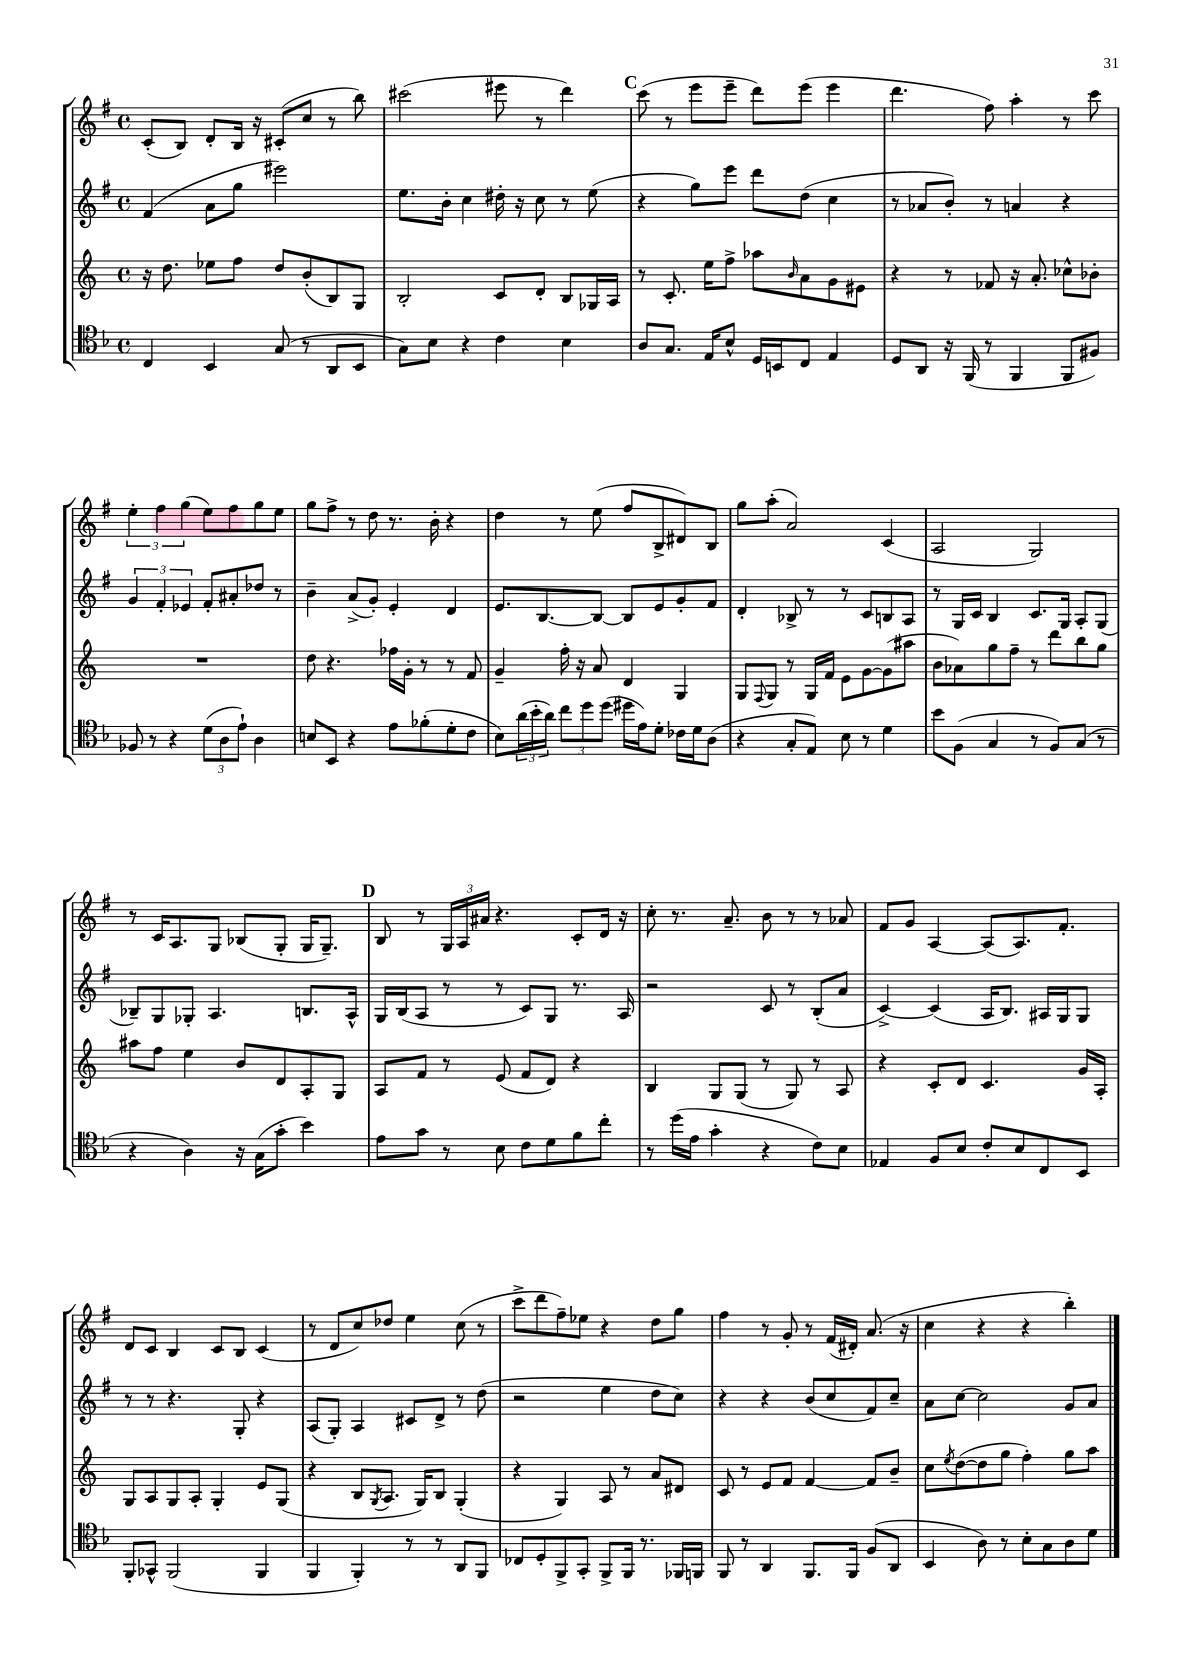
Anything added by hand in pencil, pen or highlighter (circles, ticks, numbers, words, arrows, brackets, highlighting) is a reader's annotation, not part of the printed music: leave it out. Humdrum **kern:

**kern	**kern	**kern	**kern
*staff4	*staff3	*staff2	*staff1
*clefC4	*clefG2	*clefG2	*clefG2
*k[b-]	*k[]	*k[f#]	*k[f#]
*M4/4	*M4/4	*M4/4	*M4/4
*met(c)	*met(c)	*met(c)	*met(c)
4C	16r	(4f#	(8c'
.	8.dd	.	.
.	.	.	8B)
4BB-	8ee-	8a	8d'
.	8ff	8gg	16B
.	.	.	16r
(8G	8dd	2eee#)	(8c#'
8r	(8b'	.	8cc
8AA	8B)	.	8r
8BB-	8G	.	8bb)
=	=	=	=
8G)	2B'	8.ee	(2ccc#
8B-	.	.	.
.	.	16b'	.
4r	.	4cc	.
4c	8c	16dd#'	8eee#
.	.	16r	.
.	8d'	8cc	8r
4B-	8B	8r	4ddd)
.	16G-	(8ee	.
.	16A	.	.
=	=	=	=
8A	8r	4r	(8ccc
8.G	8.c'	.	8r
.	.	8gg)	8eee
16E	16ee	.	.
8B-^^	8ff^	8eee	8eee~
16D	8aa-	8ddd	8ddd)
16BB	.	.	.
.	16qqb	.	.
8C	8a	(8dd	(8eee
4E	8g	4cc	4eee
.	8e#	.	.
=	=	=	=
8D	4r	8r	4.ddd
8AA	.	8a-	.
16r	8r	8b')	.
(16FF	.	.	.
8r	8f-	8r	8ff#)
4FF	16r	4a	4aa'
.	8.a'	.	.
8FF	8cc-^^	4r	8r
8F#)	8b-'	.	8ccc
=	=	=	=
8F-	1r	6g	6ee'
8r	.	.	.
.	.	6f#'	6ff#
4r	.	.	.
.	.	6e-	(6gg
(12d	.	8f#'	8ee)
12A	.	.	.
.	.	8a#'	8ff#
12e`)	.	.	.
4A	.	8dd-	8gg
.	.	8r	8ee
=	=	=	=
8B	8dd	4b~	8gg
8BB-	4.r	.	8ff#^
4r	.	(8a^	8r
.	.	8g')	8dd
8e	16ff-	4e'	8.r
.	16g'	.	.
(8f-'	8r	.	.
.	.	.	16b'
8d'	8r	4d	4r
8c	8f	.	.
=	=	=	=
8B-)	4g~	8.e	4dd
(24a	.	.	.
24b-'	.	.	.
.	.	[8.B	.
24a)	.	.	.
12cc	16ff'	.	8r
.	16r	.	.
12dd	.	.	.
.	8a	8B_	(8ee
(12dd	.	.	.
16dd#	4d	8B]	8ff#
16e)	.	.	.
8d'	.	8e	8B^
16c-	4G	8g'	8d#)
16d	.	.	.
(8A	.	8f#	8B
=	=	=	=
4r	8G	4d'	8gg
.	8qqF	.	.
.	8G	.	(8aa'
8G'	8r	8B-^	2a)
8E)	16G	8r	.
.	16f	.	.
8B-	8e	8r	.
8r	[8g	8c	.
4d	(8g]	8B	(4c
.	8aa#	8A	.
=	=	=	=
8b-	8b	8r	2A
(8F	8a-)	16G	.
.	.	16c	.
4G	8gg	4B	.
.	8ff~	.	.
8r	8r	8.c	2G)
8F)	8ddd	.	.
.	.	16G	.
(8G	8bb	8A'	.
8r	8gg	(8G	.
=	=	=	=
4r	8aa#	8B-~)	8r
.	8ff	8G	16c
.	.	.	8.A
4A)	4ee	8G-'	.
.	.	4.A	8G
16r	8b	.	(8B-
(16G	.	.	.
8g'	8d	.	8G'
4b-)	8A'	8.B	16G
.	.	.	8.G~)
.	8G	.	.
.	.	16A^^	.
=	=	=	=
8e	8A	16G	8B
.	.	(16B	.
8g	8f	8A	8r
8r	8r	8r	24G
.	.	.	24A
.	.	.	24a#
8B-	(8e	8r	4.r
8c	8f	8c)	.
8d	8d)	8G	.
8f	4r	8.r	8c'
8cc'	.	.	16d
.	.	16A	16r
=	=	=	=
8r	4B	2r	8cc'
(16dd	.	.	8.r
16e	.	.	.
4g'	8G	.	.
.	.	.	8.a~
.	(8G	.	.
4r	8r	8c	8b
.	8G)	8r	8r
8c)	8r	(8B'	8r
8B-	8A	8a	8a-
=	=	=	=
4E-	4r	[4c^)	8f#
.	.	.	8g
8F	8c'	(4c]	[4A
8B-	8d	.	.
8c'	4.c	16A	(8A]
.	.	8.B)	.
8B-	.	.	8.A)
8C	.	16A#	.
.	.	16G	8.f#'
8BB-	16g	8G	.
.	16A'	.	.
=	=	=	=
8FF'	8G	8r	8d
8GG-^^	8A	8r	8c
(2FF	8G	4.r	4B
.	8A'	.	.
.	4G'	.	8c
.	.	8G'	8B
4FF	8e	4r	(4c
.	(8G	.	.
=	=	=	=
4FF	4r	(8A	8r
.	.	8G')	8d
4FF')	8B	4A	8cc)
.	8qG	.	.
.	8.A	.	8dd-
8r	.	8c#	4ee
.	16G)	.	.
8r	8B	8d^	.
8AA	(4G'	8r	(8cc
8FF	.	(8dd	8r
=	=	=	=
8C-	4r	2r	8ccc^
8D'	.	.	8ddd
8FF^	4G)	.	8ff#~)
8GG'	.	.	8ee-
8FF^	8A	4ee	4r
16FF	8r	.	.
8.r	.	.	.
.	8a	8dd	8dd
16FF-	8d#	8cc)	8gg
16FF	.	.	.
=	=	=	=
8FF	8c	4r	4ff#
8r	8r	.	.
4AA	8e	4r	8r
.	8f	.	8g'
8.FF	[4f	(8b	8r
.	.	8cc	(16f#
16FF	.	.	16d#')
(8F	8f]	8f#)	(8.a
8AA	8b~	8cc~	.
.	.	.	16r
=	=	=	=
4BB-	8cc	8a	4cc
.	8qee	.	.
.	([8dd	[8cc	.
8A)	8dd]	2cc]	4r
8r	8gg	.	.
8B-'	4ff')	.	4r
8G	.	.	.
8A	8gg	8g	4bb')
8d	8aa	8a	.
==	==	==	==
*-	*-	*-	*-
